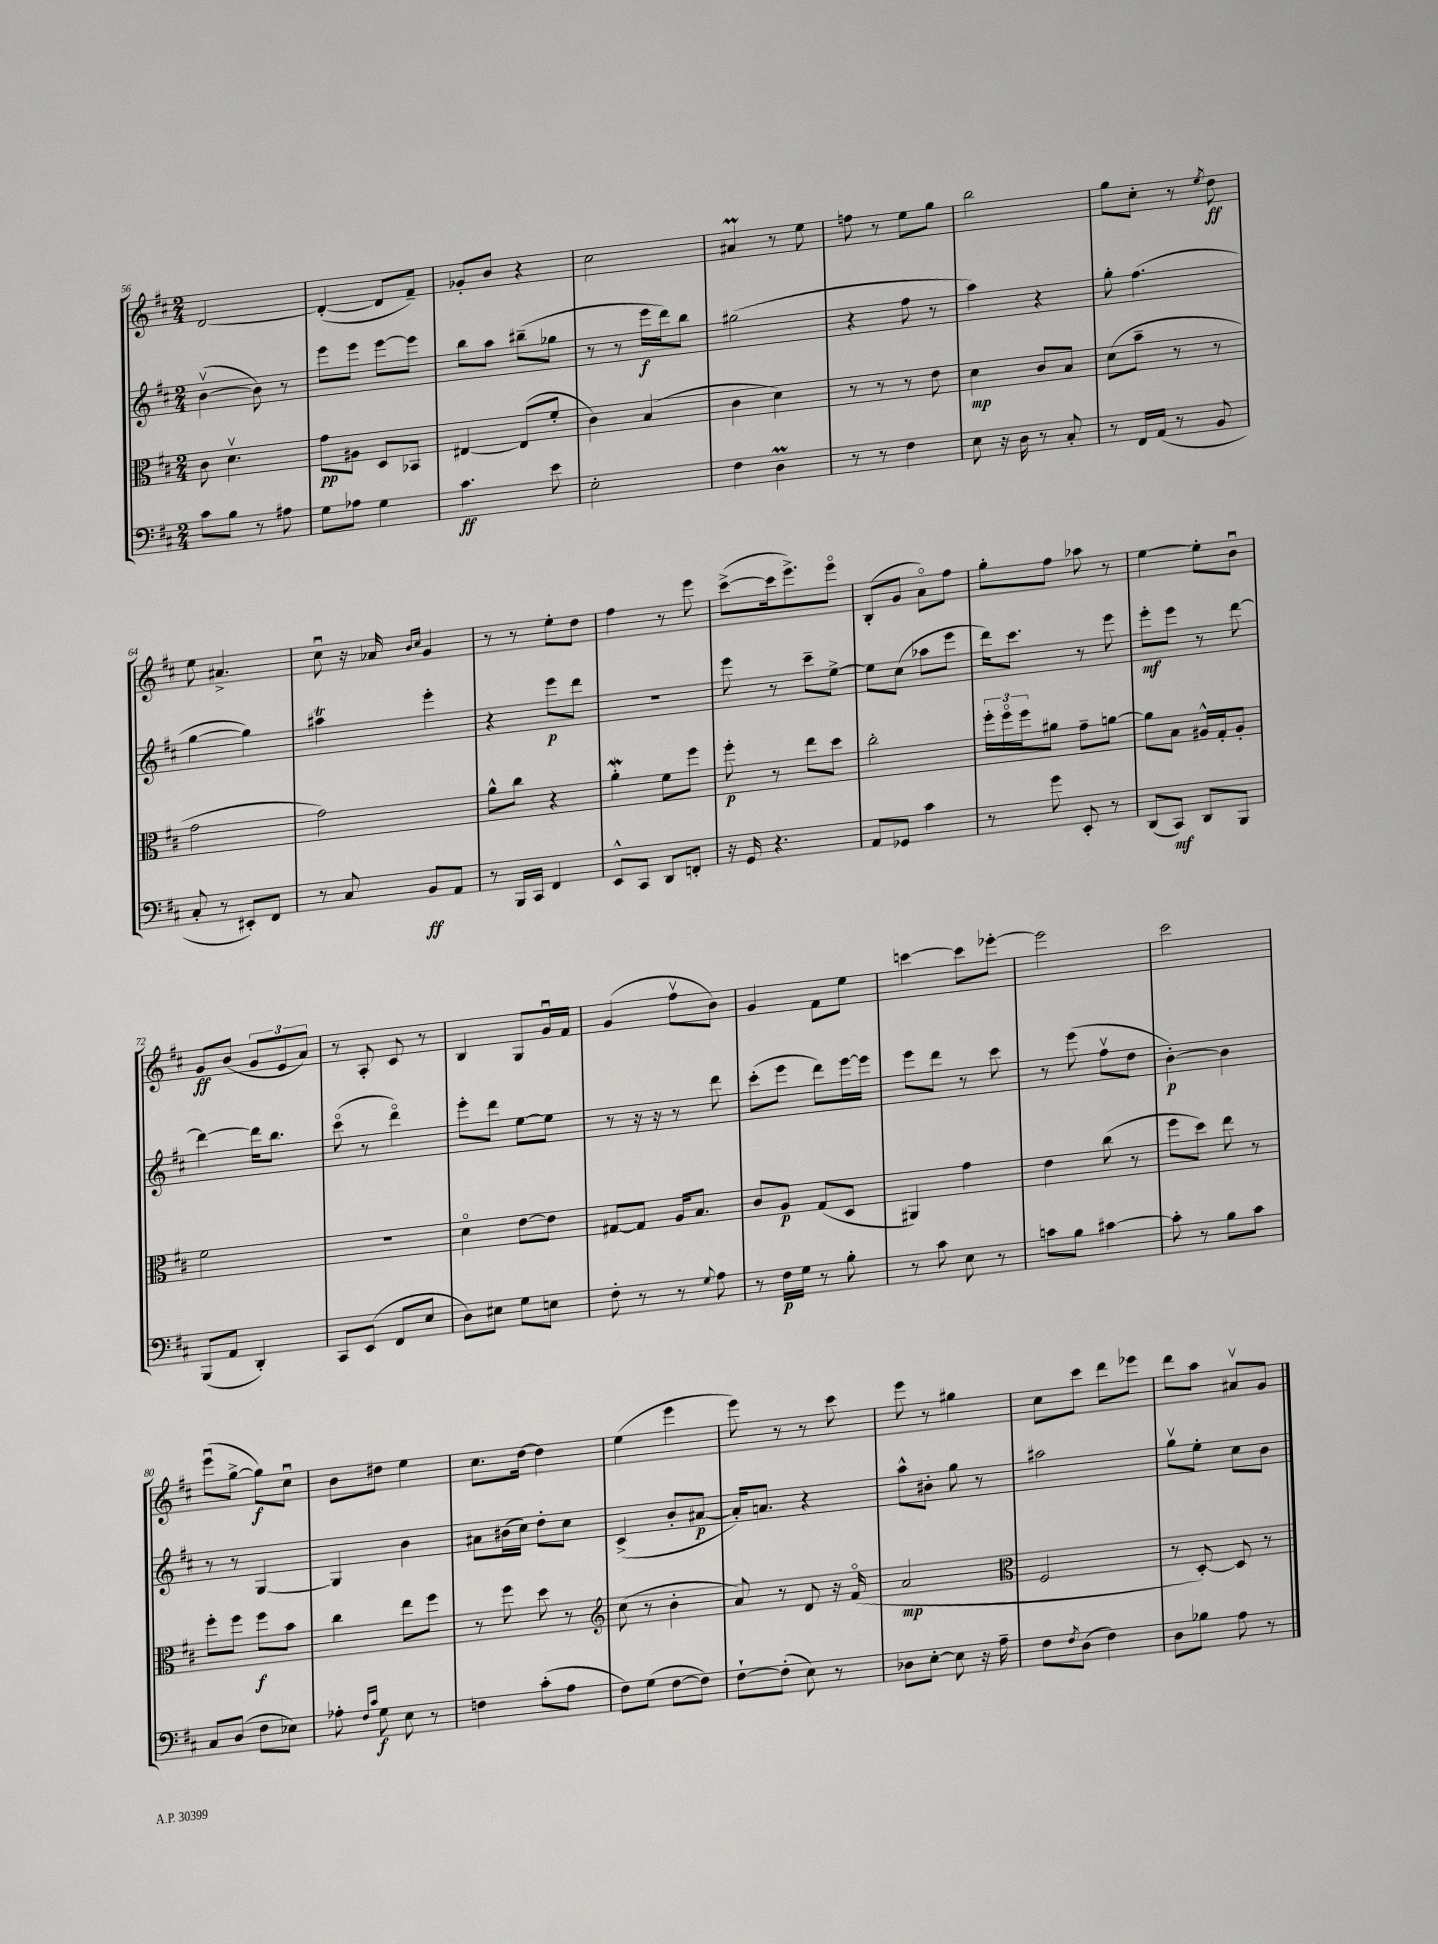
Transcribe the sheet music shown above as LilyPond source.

<<
\new StaffGroup <<
\new Staff = "s0" {
    \clef treble \key d \major \numericTimeSignature \time 2/4
    d'2~ |
    d'4~-.( d'8 fis'8--) |
    ges'8-. b'8 r4 |
    cis''2 |
    ais'4\prall r8 e''8 |
    f''8 r8 e''8 g''8 |
    b''2 |
    g''8 cis''8-. r8 \acciaccatura { e''8 } d''8\ff |
    e''8 ais'4.-> |
    cis''8\downbow r16 aes'16 \grace { b'16 cis''16 } g'4 |
    r8 r8 e''8-. d''8 |
    fis''4 r8 e'''8 |
    cis'''8~->( cis'''16 e'''8.->) e'''8\flageolet |
    b8-.( g'8 a'8\flageolet) fis''8 |
    g''8-. fis''8 aes''8 r8 |
    e''4~ e''8-. b'8\downbow |
    g'8\ff b'8( \tuplet 3/2 { g'8 e'8 a'8) } |
    r8 a8-. cis'8 r8 |
    b4 g8 g'16\downbow fis'16 |
    g'4( fis''8\upbow b'8) |
    g'4 fis'8 e''8 |
    c'''4~ c'''8 ees'''8~-. |
    ees'''2 |
    cis'''2 |
    e'''8\downbow( g''8~-> g''8\f) cis''8\downbow |
    b'8 dis''8 e''4 |
    cis''8. d''16~ d''4 |
    e''4( e'''4 |
    e'''8) r8 r8 cis'''8 |
    e'''8 r8 gis''4 |
    cis''8 cis'''8 d'''8 ees'''8 |
    d'''8 a''8 ais'8\upbow g'8 \bar "|." |
}
\new Staff = "s1" {
    \clef treble \key d \major \numericTimeSignature \time 2/4
    b'4~\upbow( b'8) r8 |
    e'''8 e'''8 e'''8~ e'''8 |
    b''8 a''8 bis''8--( ges''8 |
    r8 r8 e'''16\f d'''16) b''8 |
    gis''2( |
    r4 fis''8 r8 |
    a''4) r4 |
    g''8-. fis''4.( |
    g''4~ g''4) |
    ais''4\trill e'''4-. |
    r4 e'''8\p d'''8 |
    r2 |
    e'''8 r8 cis'''8-- e''8~-> |
    e''8 cis''8( aes''8 e'''8 |
    d'''16) cis'''8. r8 e'''8 |
    e'''8-.\mf e'''8 r8 d'''8~ |
    d'''4~ d'''16 b''8. |
    cis'''8\flageolet( r8 d'''4\flageolet) |
    e'''8-. d'''8 e''8~ e''8 |
    r8 r16 r16 r8 d'''8 |
    cis'''8-.( e'''8 d'''8) e'''16~ e'''16 |
    e'''8 d'''8 r8 cis'''8 |
    r8 e'''8( fis''8\upbow d''8 |
    b'4~-.\p) b'4 |
    r8 r8 g4~ |
    g4 b'4 |
    ais'8 bis'16( cis''16) d''8-. cis''8 |
    cis'4->( b'8-. ais'8~\p |
    ais'16-.) a'8. r4 |
    a''8-^ bis'8-. g''8 r8 |
    ais''2 |
    g''8\upbow e''8-. cis''8 b'8 \bar "|." |
}
\new Staff = "s2" {
    \clef alto \key d \major \numericTimeSignature \time 2/4
    cis'8 d'4.\upbow |
    g'8\pp ais8 d8 bes,8 |
    eis4~ eis8( fis'8-. |
    cis'4) b4( |
    cis'4 d'4) |
    r8 r8 r8 e'8 |
    d'4\mp cis'8 b8 |
    d'8( b'8-- r8 r8 |
    g'2 |
    g'2) |
    a'8-^ cis''8 r4 |
    a'4-.\mordent fis'8 fis''8 |
    fis''8-.\p r8 e''8 d''8 |
    cis''2-. |
    \tuplet 3/2 { fis''16-. fis''16\flageolet fis''16 } ais'8 g'8-- a'8~ |
    a'8 b8 ais16-^ g16-. ais8-. |
    fis'2 |
    R2 |
    d'4\flageolet e'8~ e'8 |
    gis8~ gis8 a16 b8. |
    cis'8 a8\p g8( d8 |
    ais,4) g'4 |
    e'4 cis''8( r8 |
    fis''8 d''8) e''8 r8 |
    fis''8-. fis''8 fis''8\f b'8 |
    cis''4 e''8 fis''8 |
    r8 fis''8 d''8 r8 |
    \clef treble cis''8( r8 b'4-. |
    a'8) r8 d'8 r16 fis'16\flageolet( |
    a'2\mp |
    \clef alto fis2 |
    r8 d8~-.) d8 r8 \bar "|." |
}
\new Staff = "s3" {
    \clef bass \key d \major \numericTimeSignature \time 2/4
    cis'8 b8 r8 ais8 |
    g8 aes8 g4 |
    cis'4.\ff e'8 |
    e2-. |
    fis4 d4\prall |
    r8 r8 fis4 |
    e8 r16 d16 r8 cis8-. |
    r8 fis,16 a,16( r8 b,8 |
    cis8-. r8 eis,8-.) fis,8 |
    r8 cis8 b,8\ff a,8 |
    r8 b,,16 cis,16 fis,4 |
    e,8-^ cis,8 d,8 f,8-. |
    r16 g,16 r4. |
    a,8 ges,8 cis'4 |
    r8 g'8 e,8-. r8 |
    d,8( cis,8\mf) d,8 b,,8 |
    b,,8( a,8 d,4-.) |
    cis,8 e,8( fis,8 e8 |
    d8) eis8 g8 e8 |
    fis8-. r8 r8 \appoggiatura { g8 } a8 |
    r8 fis16\p g16 r8 b8-. |
    r8 cis'8 e8 r8 |
    c'8 b8 cis'4~ |
    cis'8-. r8 b8 cis'8 |
    cis8 d8( fis8 ees8) |
    aes8-. \grace { fis16 cis'16 } g8\f e8 r8 |
    f4 cis'8-.( a8 |
    fis8) g8( fis8~ fis8) |
    fis8~-! fis8-.( e8) r8 |
    des8 e8~-. e8 r16 a16-- |
    fis8 \acciaccatura { fis8 } d8( fis4) |
    d8 bes8 a8 r8 \bar "|." |
}
>>
>>
\layout { \context { \Score currentBarNumber = #56 } }
